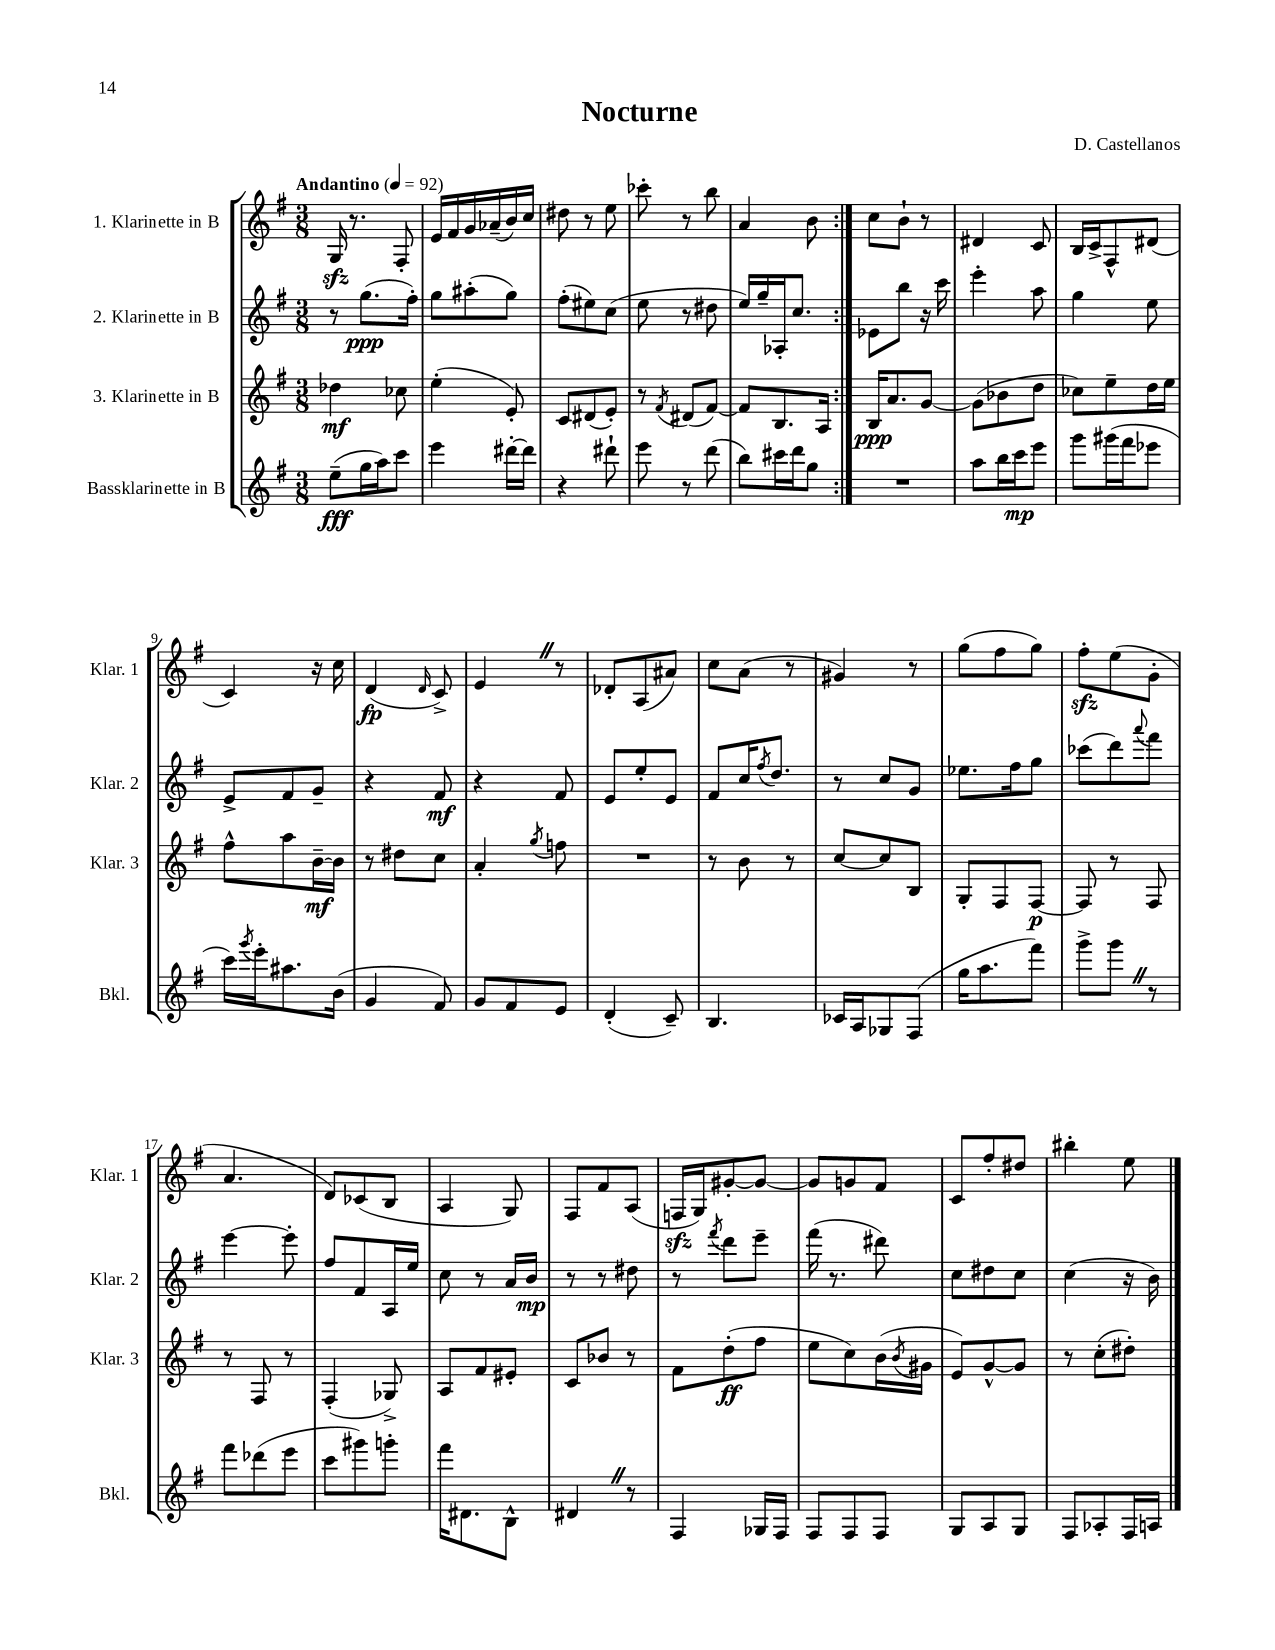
\header { title = "Nocturne" composer = "D. Castellanos" }
<<
\new StaffGroup <<
\new Staff = "s0" \with { instrumentName = "1. Klarinette in B" shortInstrumentName = "Klar. 1" } {
    \clef treble \key g \major \numericTimeSignature \time 3/8 \tempo "Andantino" 4 = 92
    \repeat volta 2 { g16\sfz r8. fis8-. |
    e'16 fis'16 g'16 aes'16--( b'16) c''16 |
    dis''8 r8 e''8 |
    ces'''8-. r8 b''8 |
    a'4 b'8 | }
    c''8 b'8-! r8 |
    dis'4 c'8 |
    b16 c'16-> fis8-^ dis'8( |
    c'4) r16 c''16 |
    d'4\fp( \grace { d'16 } c'8->) |
    e'4 \once \override BreathingSign.text = \markup { \musicglyph "scripts.caesura.straight" } \breathe r8 |
    des'8-. a8( ais'8) |
    c''8 a'8( r8 |
    gis'4) r8 |
    g''8( fis''8 g''8) |
    fis''8-.\sfz e''8( g'8-. |
    a'4. |
    d'8) ces'8( b8 |
    a4 g8) |
    fis8 fis'8 a8( |
    f16\sfz g16) gis'8~-. gis'8~ |
    gis'8 g'8 fis'8 |
    c'8 fis''8-. dis''8 |
    bis''4-. e''8 \bar "|." |
}
\new Staff = "s1" \with { instrumentName = "2. Klarinette in B" shortInstrumentName = "Klar. 2" } {
    \clef treble \key g \major \numericTimeSignature \time 3/8
    \repeat volta 2 { r8 g''8.\ppp( fis''16-.) |
    g''8 ais''8-.( g''8) |
    fis''8-.( eis''8) c''8( |
    e''8 r8 dis''8 |
    e''16) g''16-- aes16-. c''8. | }
    ees'8 b''8 r16 c'''16 |
    e'''4-. a''8 |
    g''4 e''8 |
    e'8-> fis'8 g'8-- |
    r4 fis'8\mf |
    r4 fis'8 |
    e'8 e''8-. e'8 |
    fis'8 c''16 \acciaccatura { fis''8 } d''8. |
    r8 c''8 g'8 |
    ees''8. fis''16 g''8 |
    ces'''8( d'''8) \appoggiatura { a'''8 } fis'''8 |
    e'''4~ e'''8-. |
    fis''8 fis'8 a16 e''16 |
    c''8 r8 a'16 b'16\mp |
    r8 r8 dis''8 |
    r8 \acciaccatura { fis'''8 } d'''8 e'''8-- |
    fis'''16( r8. dis'''8) |
    c''8 dis''8 c''8 |
    c''4( r16 b'16) \bar "|." |
}
\new Staff = "s2" \with { instrumentName = "3. Klarinette in B" shortInstrumentName = "Klar. 3" } {
    \clef treble \key g \major \numericTimeSignature \time 3/8
    \repeat volta 2 { des''4\mf ces''8 |
    e''4-.( e'8-.) |
    c'8 dis'8( e'8-.) |
    r8 \acciaccatura { fis'8 } dis'8( fis'8~) |
    fis'8 b8. a16 | }
    b16\ppp a'8. g'8~ |
    g'8( bes'8 d''8 |
    ces''8) e''8-- d''16 e''16 |
    fis''8-^ a''8 b'16~--\mf b'16 |
    r8 dis''8 c''8 |
    a'4-. \acciaccatura { g''8 } f''8 |
    R4. |
    r8 b'8 r8 |
    c''8~ c''8 b8 |
    g8-. fis8 fis8~\p |
    fis8 r8 fis8 |
    r8 fis8 r8 |
    fis4-.( ges8->) |
    a8 fis'8 eis'8-. |
    c'8 bes'8 r8 |
    fis'8 d''8-.\ff( fis''8 |
    e''8 c''8) b'16( \acciaccatura { b'8 } gis'16 |
    e'8) g'8~-^ g'8 |
    r8 c''8-.( dis''8-.) \bar "|." |
}
\new Staff = "s3" \with { instrumentName = "Bassklarinette in B" shortInstrumentName = "Bkl." } {
    \clef treble \key g \major \numericTimeSignature \time 3/8
    \repeat volta 2 { e''8--\fff( g''16 a''16) c'''8 |
    e'''4 dis'''16~-. dis'''16 |
    r4 dis'''8-! |
    e'''8 r8 d'''8( |
    b''8) cis'''16 d'''16 g''8 | }
    R4. |
    a''8 b''16 c'''16\mp e'''8 |
    g'''8 gis'''16( fis'''16 ees'''8 |
    c'''16) \acciaccatura { g'''8 } e'''16-. ais''8. b'16( |
    g'4 fis'8) |
    g'8 fis'8 e'8 |
    d'4-.( c'8--) |
    b4. |
    ces'16 a16 ges8 fis8( |
    g''16 a''8. fis'''8) |
    g'''8-> g'''8 \once \override BreathingSign.text = \markup { \musicglyph "scripts.caesura.straight" } \breathe r8 |
    fis'''8 des'''8( e'''8 |
    c'''8 gis'''8) g'''8-. |
    fis'''16 dis'8. b8-^ |
    dis'4 \once \override BreathingSign.text = \markup { \musicglyph "scripts.caesura.straight" } \breathe r8 |
    fis4 ges16 fis16 |
    fis8 fis8 fis8 |
    g8 a8 g8 |
    fis8 aes8-. fis16 a16 \bar "|." |
}
>>
>>
